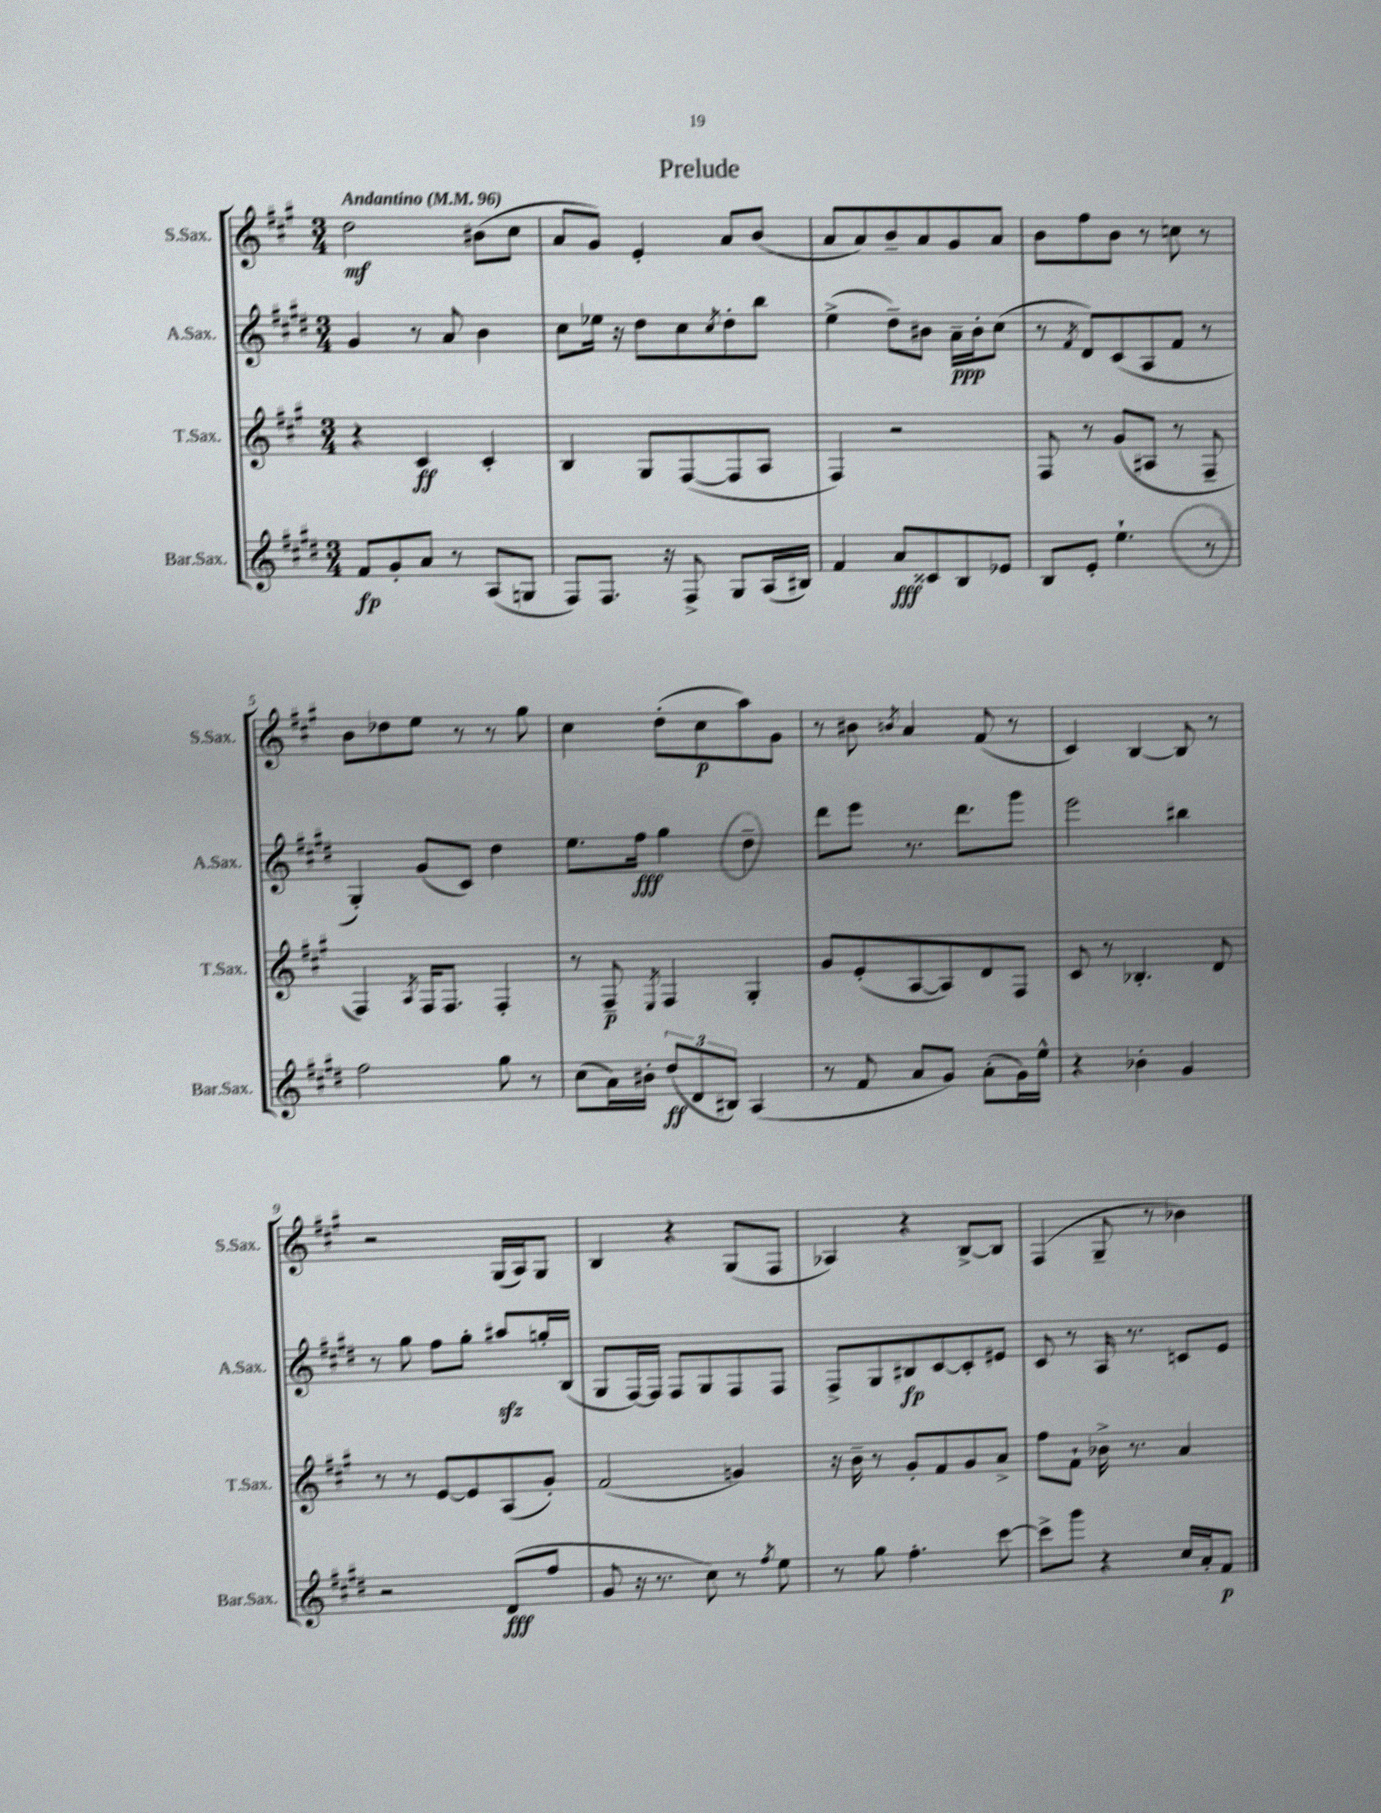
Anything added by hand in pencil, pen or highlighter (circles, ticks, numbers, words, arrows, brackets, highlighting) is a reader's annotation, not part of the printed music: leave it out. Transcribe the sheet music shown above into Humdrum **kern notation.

**kern	**dynam	**kern	**dynam	**kern	**dynam	**kern	**dynam
*part4	*part4	*part3	*part3	*part2	*part2	*part1	*part1
*staff4	*staff4	*staff3	*staff3	*staff2	*staff2	*staff1	*staff1
*I"Bar.Sax.	*	*I"T.Sax.	*	*I"A.Sax.	*	*I"S.Sax.	*
*I'Bar.Sax.	*	*I'T.Sax.	*	*I'A.Sax.	*	*I'S.Sax.	*
*clefG2	*	*clefG2	*	*clefG2	*	*clefG2	*
*k[f#c#g#d#]	*	*k[f#c#g#]	*	*k[f#c#g#d#]	*	*k[f#c#g#]	*
*M3/4	*	*M3/4	*	*M3/4	*	*M3/4	*
*MM96	*	*MM96	*	*MM96	*	*MM96	*
=1	=1	=1	=1	=1	=1	=1	=1
!	!	!	!	!	!	!LO:TX:a:B:t=Andantino	!
8f#/L	fp	4r	.	4g#/	.	2dd\	mf
8g#'/	.	.	.	.	.	.	.
8a/J	.	4c#/	ff	8r	.	.	.
8r	.	.	.	8a/	.	.	.
(8A/L	.	4c#'/	.	4b\	.	(8b#X\L	.
8Gn/J	.	.	.	.	.	8cc#\J	.
=2	=2	=2	=2	=2	=2	=2	=2
8F#/L)	.	4B/	.	8cc#\L	.	8a/L	.
8.F#/J	.	.	.	16ee-X\Jk	.	8g#/J)	.
.	.	.	.	16r	.	.	.
.	.	8G#/L	.	8dd#\L	.	4e'/	.
16r	.	.	.	.	.	.	.
8F#^/	.	([8F#/	.	8cc#\	.	.	.
.	.	.	.	8qcc#/	.	.	.
8G#/L	.	8F#/]	.	8dd#'\	.	8a/L	.
(16A/L	.	8A/J	.	8bb\J	.	(8b/J	.
16B#X/JJ)	.	.	.	.	.	.	.
=3	=3	=3	=3	=3	=3	=3	=3
4f#/	.	4F#/)	.	(4ee^\	.	8a/L	.
.	.	.	.	.	.	8a/)	.
8a/L	fff	2r	.	8dd#~\L)	.	8b~/	.
8c##X/	.	.	.	8b#X\J	.	8a/	.
8B/	.	.	.	16a~\LL	ppp	8g#/	.
.	.	.	.	16b#'\J	.	.	.
8e-X/J	.	.	.	(8cc#\J	.	8a/J	.
=4	=4	=4	=4	=4	=4	=4	=4
8B/L	.	8F#/	.	8r	.	8b\L	.
.	.	.	.	8qf#/	.	.	.
8e'/J	.	8r	.	8d#/L)	.	8ff#\	.
4.ee`\	.	(8g#/L	.	(8c#/	.	8b\J	.
.	.	8A#X/J	.	8A/	.	8r	.
.	.	8r	.	8f#/J	.	8ccn\	.
8r	.	8F#~/	.	8r	.	8r	.
!!LO:LB:g=z
=5	=5	=5	=5	=5	=5	=5	=5
2ff#\	.	4F#/)	.	4G#'/)	.	8b\L	.
.	.	.	.	.	.	8dd-X\	.
.	.	8qA/	.	.	.	.	.
.	.	16F#/KL	.	(8g#/L	.	8ee\J	.
.	.	8.F#/J	.	.	.	.	.
.	.	.	.	8c#/J)	.	8r	.
8gg#\	.	4F#'/	.	4dd#\	.	8r	.
8r	.	.	.	.	.	8gg#\	.
=6	=6	=6	=6	=6	=6	=6	=6
(8cc#\L	.	8r	.	8.ee\L	.	4cc#\	.
16a\L)	.	8F#~/	p	.	.	.	.
16b#X'\JJ	.	.	.	16ff#\Jk	fff	.	.
.	.	8qE/	.	.	.	.	.
(12dd#/L	ff	4F#/	.	4gg#\	.	(8dd'\L	.
12d#/	.	.	.	.	.	.	.
.	.	.	.	.	.	8cc#\	p
12B#X/J)	.	.	.	.	.	.	.
(4A/	.	4G#'/	.	4dd#~\	.	8aa\)	.
.	.	.	.	.	.	8g#\J	.
=7	=7	=7	=7	=7	=7	=7	=7
8r	.	8g#/L	.	8ddd#\L	.	8r	.
8f#/	.	(8e'/	.	8eee\J	.	8b#X\	.
.	.	.	.	.	.	8qbn/	.
8a/L	.	[8A/	.	8.r	.	4a/	.
8g#/J)	.	8A/])	.	.	.	.	.
.	.	.	.	8.ddd#\L	.	.	.
(8a'\L	.	8d/	.	.	.	(8f#/	.
16g#\L)	.	8F#/J	.	8ggg#\J	.	8r	.
16ee^^\JJ	.	.	.	.	.	.	.
=8	=8	=8	=8	=8	=8	=8	=8
4r	.	8c#/	.	2eee\	.	4c#/)	.
.	.	8r	.	.	.	.	.
4b-X'\	.	4.B-X'/	.	.	.	[4B/	.
4g#/	.	.	.	4bb#X\	.	8B/]	.
.	.	8d/	.	.	.	8r	.
!!LO:LB:g=z
=9	=9	=9	=9	=9	=9	=9	=9
2r	.	8r	.	8r	.	2r	.
.	.	8r	.	8gg#\	.	.	.
.	.	[8e/L	.	8ff#\L	.	.	.
.	.	8e/]	.	8gg#'\J	.	.	.
(8d#/L	fff	(8A/	.	8aa#Xzz/L	.	(16G#/LL	.
.	.	.	.	.	.	16A/J)	.
8ff#/J	.	8g#'/J)	.	16ggn'/L	.	8G#/J	.
.	.	.	.	(16B/JJ	.	.	.
=10	=10	=10	=10	=10	=10	=10	=10
8g#/	.	(2f#/	.	8G#/L	.	4B/	.
16r	.	.	.	[16F#/L)	.	.	.
8.r	.	.	.	16F#/JJ]	.	.	.
.	.	.	.	8F#/L	.	4r	.
8cc#\)	.	.	.	8G#/	.	.	.
8r	.	4gn/)	.	8F#/	.	(8G#/L	.
8qff#/	.	.	.	.	.	.	.
8ee\	.	.	.	8F#/J	.	8F#/J	.
=11	=11	=11	=11	=11	=11	=11	=11
8r	.	16r	.	8F#^/L	.	4A-X/)	.
.	.	16b~\	.	.	.	.	.
8gg#\	.	8r	.	8G#/	.	.	.
4.ff#'\	.	8g#'/L	.	8B#X/	fp	4r	.
.	.	8f#/	.	[8c#/	.	.	.
.	.	8g#/	.	8c#'/]	.	[8B^/L	.
[8ccc#\	.	8a^/J	.	8e#X/J	.	8B/J]	.
=12	=12	=12	=12	=12	=12	=12	=12
8ccc#^\L]	.	8ff#\L	.	8c#/	.	(4F#/	.
8ggg#\J	.	8f#`\J	.	8r	.	.	.
4r	.	16b-X^\	.	16A/	.	8G#~/	.
.	.	8.r	.	8.r	.	.	.
.	.	.	.	.	.	8r	.
16cc#/LL	.	4a/	.	8cn/L	.	4b-X\)	.
16a'/J	.	.	.	.	.	.	.
8f#/J	p	.	.	8e/J	.	.	.
==	==	==	==	==	==	==	==
*-	*-	*-	*-	*-	*-	*-	*-
